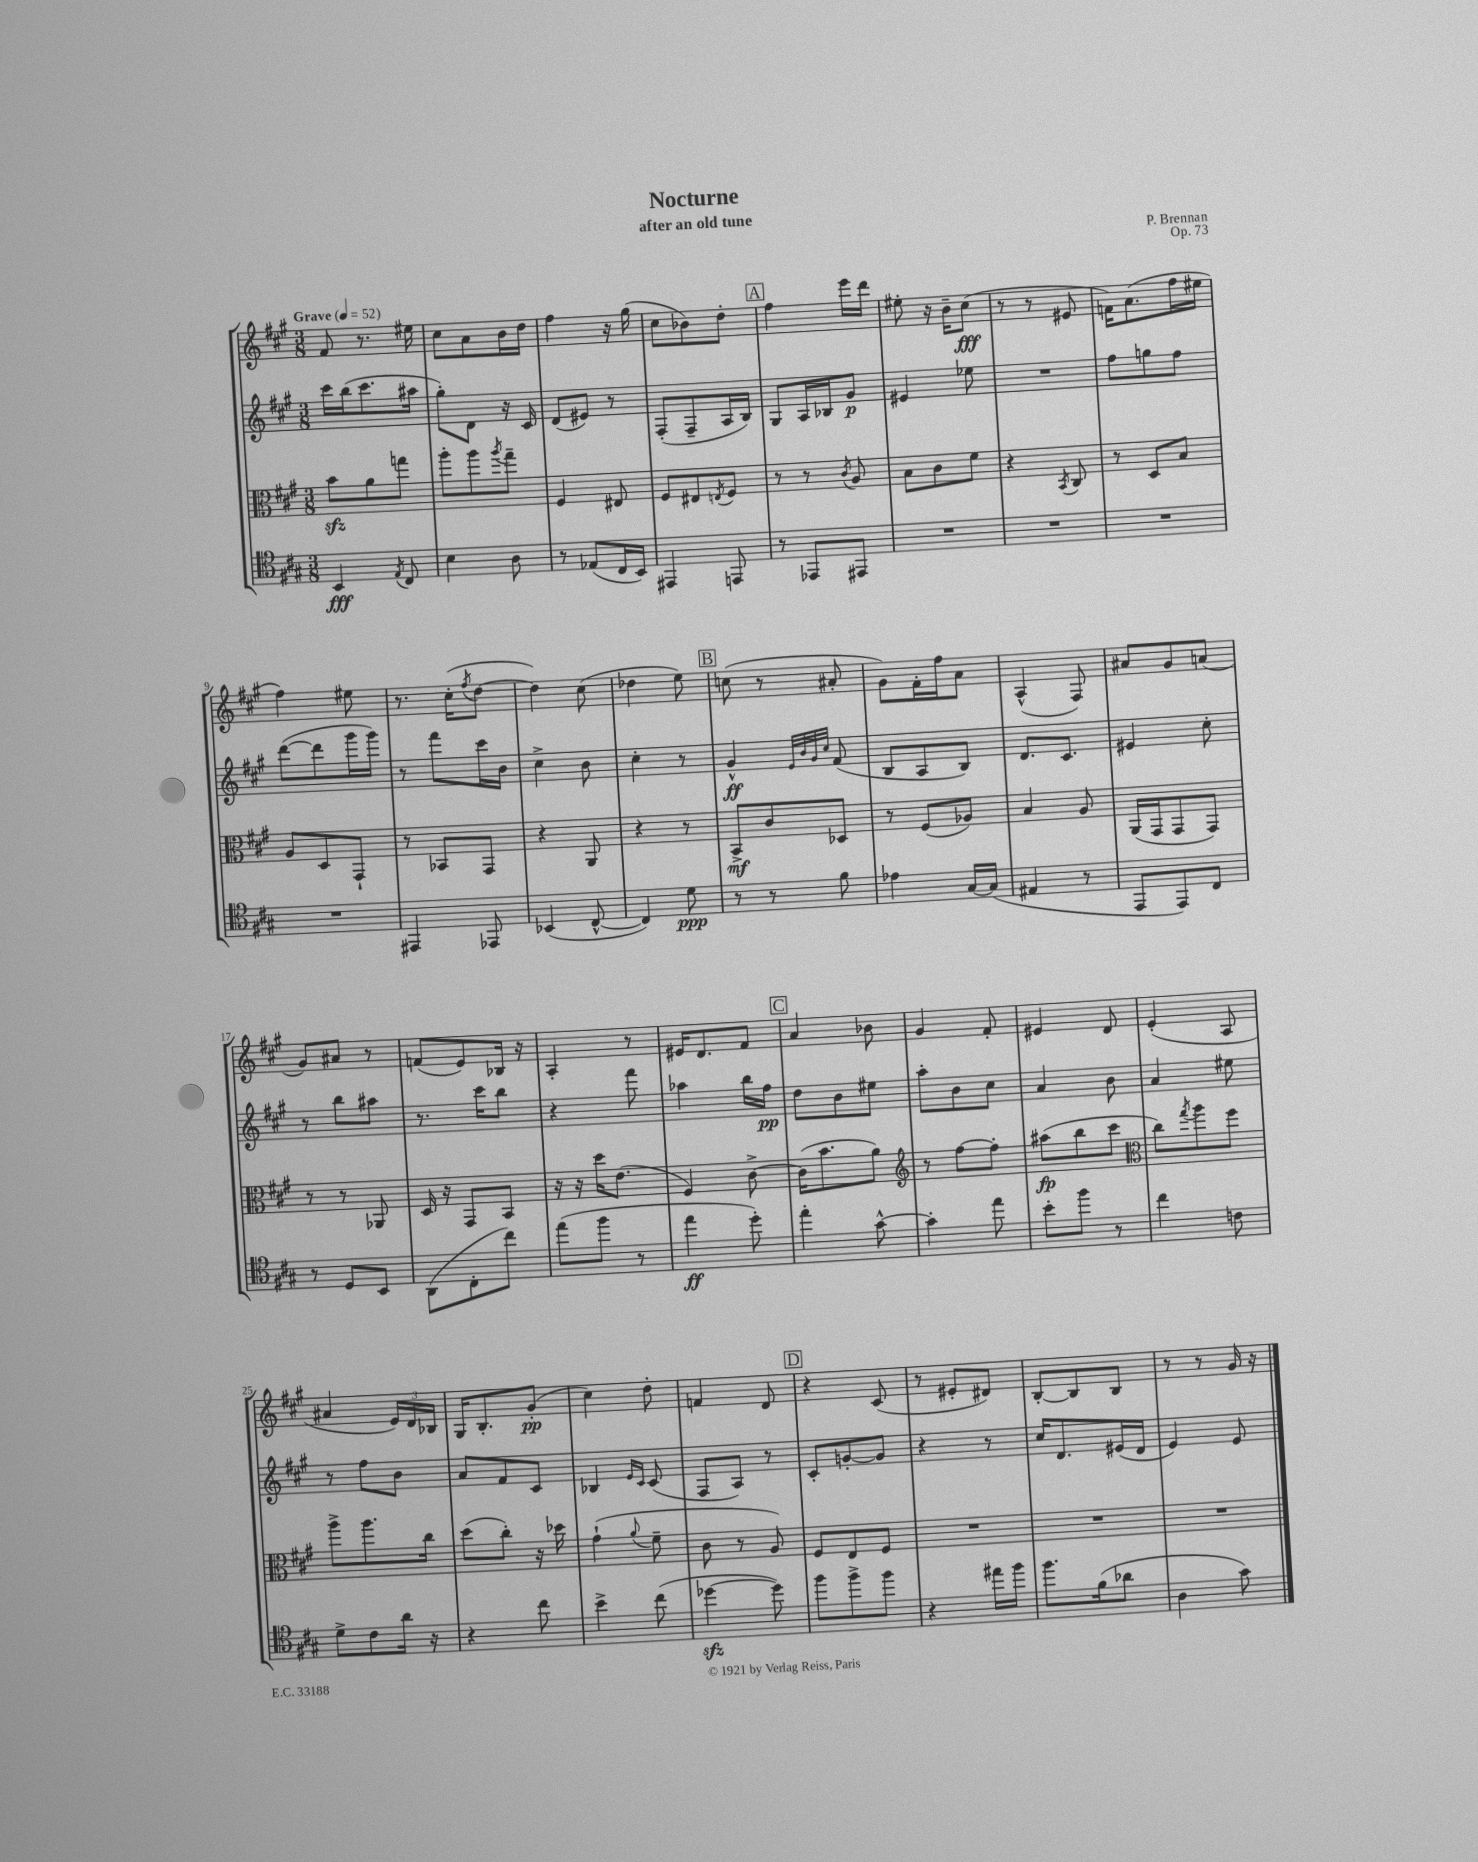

**kern	**kern	**kern	**kern
*staff4	*staff3	*staff2	*staff1
*clefC4	*clefC3	*clefG2	*clefG2
*k[f#c#g#]	*k[f#c#g#]	*k[f#c#g#]	*k[f#c#g#]
*M3/8	*M3/8	*M3/8	*M3/8
*MM52	*MM52	*MM52	*MM52
4BB	8b	16ccc#	8f#
.	.	(16bb	.
.	8a	8.ccc#	8.r
8qE	.	.	.
8C#	8gg	.	.
.	.	16aa#	16ee#
=	=	=	=
4B	8aa'	8gg#')	8cc#
.	8aa	8d	8a
.	8qaa	.	.
8A	8gg#~	16r	16b
.	.	16c#	16dd
=	=	=	=
8r	4F#	(8d	4ff#
(8E-	.	8e#)	.
16C#	8E#	8r	16r
16BB)	.	.	(16gg#
=	=	=	=
4EE#	8F#	(8F#'	8cc#
.	8E#	8F#~	8b-)
.	8qE	.	.
8EE	8F#	16A	8dd'
.	.	16B)	.
=	=	=	=
8r	8r	8G#	4ff#
8EE-	8r	16A	.
.	.	16B-	.
.	8qc#	.	.
8EE#	8A	8g#	16eee
.	.	.	16ddd
=	=	=	=
4.r	8B	4e#	8ee#'
.	8c#	.	16r
.	.	.	16b~
.	8f#	8ee-	(8cc#
=	=	=	=
4.r	4r	4.r	8r
.	.	.	8r
.	8qBB	.	.
.	8C#	.	8e#
=	=	=	=
4.r	8r	8ff#	16f)
.	.	.	(8.a
.	8D	8gg	.
.	8B	8ff#	16ff#
.	.	.	16ee#
=	=	=	=
4.r	8A	([8ddd	4ff#)
.	8D	8ddd]	.
.	8GG#`	16ggg#	8ee#
.	.	16ggg#)	.
=	=	=	=
4EE#	8r	8r	8.r
.	8BB-	8fff#	.
.	.	.	(16cc#'
.	.	.	8qff#
8EE-	8GG#	16ccc#	[8dd
.	.	16b	.
=	=	=	=
(4BB-	4r	4cc#^	4dd])
[8C#^^	8AA	8b	(8cc#
=	=	=	=
4C#])	4r	4cc#'	4dd-
8d	8r	8r	8ee)
=	=	=	=
8r	8BB^	4g#^^	(8cc
8r	8c#	.	8r
.	.	32qqe	.
.	.	32qqb	.
.	.	32qqg#	.
.	.	32qqcc#	.
8f#	8D-	(8f#	8a#'
=	=	=	=
4e-	8r	8B	8g#)
.	(8F#	8A	16f#'
.	.	.	16ff#
[16G#	8A-)	8B)	8a
(16G#]	.	.	.
=	=	=	=
4E#	4B	8.d	(4A^^
.	.	8.c#	.
8r	8A	.	8F#)
=	=	=	=
8EE	(16AA	4e#	8a#
.	16GG#	.	.
8EE)	8GG#	.	8g#
8C#	8GG#)	8cc#'	(8a
=	=	=	=
8r	8r	8r	8g#)
8D	8r	8bb	8a#
8BB	8AA-	8aa#	8r
=	=	=	=
(8AA	16D	8.r	(8f
.	16r	.	.
8C#'	8GG#	.	8e)
.	.	16ccc#	.
8cc#)	8BB	8bb	16B-
.	.	.	16r
=	=	=	=
(8ee	16r	4r	4A'
.	16r	.	.
8ff#	16dd	.	.
.	(8.e	.	.
8r	.	8fff#	8r
=	=	=	=
4ee	4F#)	4aa-	16e#
.	.	.	8.d
8dd')	[8c#^	16bb	8f#
.	.	16ff#	.
=	=	=	=
4ee'	(16c#]	8dd	4a
.	8.b	.	.
.	.	8b	.
[8g#^^	8a)	8ee#	8b-
=	=	=	=
*	*clefG2	*	*
4g#']	8r	8aa'	4g#
.	[8ff#	8b	.
8ee	8ff#']	8cc#	8f#'
=	=	=	=
8b'	(8aa#	4a	4e#
8ff#	8bb	.	.
8r	8ccc#	8b	8d
=	=	=	=
*	*clefC3	*	*
4cc#	8cc#)	4a	(4e'
.	8qgg#	.	.
.	8aa	.	.
8c	8ff#	8ee#	8A
=	=	=	=
8d^	8aa^	8r	4a#
8c#	8.aa	8ff#	.
16a	.	8b	24e)
.	.	.	24d
16r	16cc#	.	.
.	.	.	24B-
=	=	=	=
4r	(8dd	8a	16G#
.	.	.	8.B'
.	8cc#')	8f#	.
8cc#	16r	8c#	(8g#'
.	16dd-	.	.
=	=	=	=
4b^	(4g#`	4B-	4cc#)
.	.	16qqe	.
.	8qqa	16qqc#	.
(8cc#	8f#~	(8c#	8dd'
=	=	=	=
[4dd-	8c#	8F#	4f
.	8r	8A)	.
8dd-])	8A)	8r	8d
=	=	=	=
8ff#	8F#	8c#'	4r
8ff#^	8E	[8g'	.
8ff#	8F#	8g]	(8c#
=	=	=	=
4r	4.r	4r	8r
.	.	.	8e#'
16ee#	.	8r	8d#)
16ff#	.	.	.
=	=	=	=
8.ff#	4.r	16cc#	[8B'
.	.	8.d	.
.	.	.	8B]
(16f#	.	.	.
8a-	.	(16e#	8B
.	.	16d	.
=	=	=	=
4A	4.r	4e)	8r
.	.	.	8r
8g#)	.	8e	16g#
.	.	.	16r
==	==	==	==
*-	*-	*-	*-
